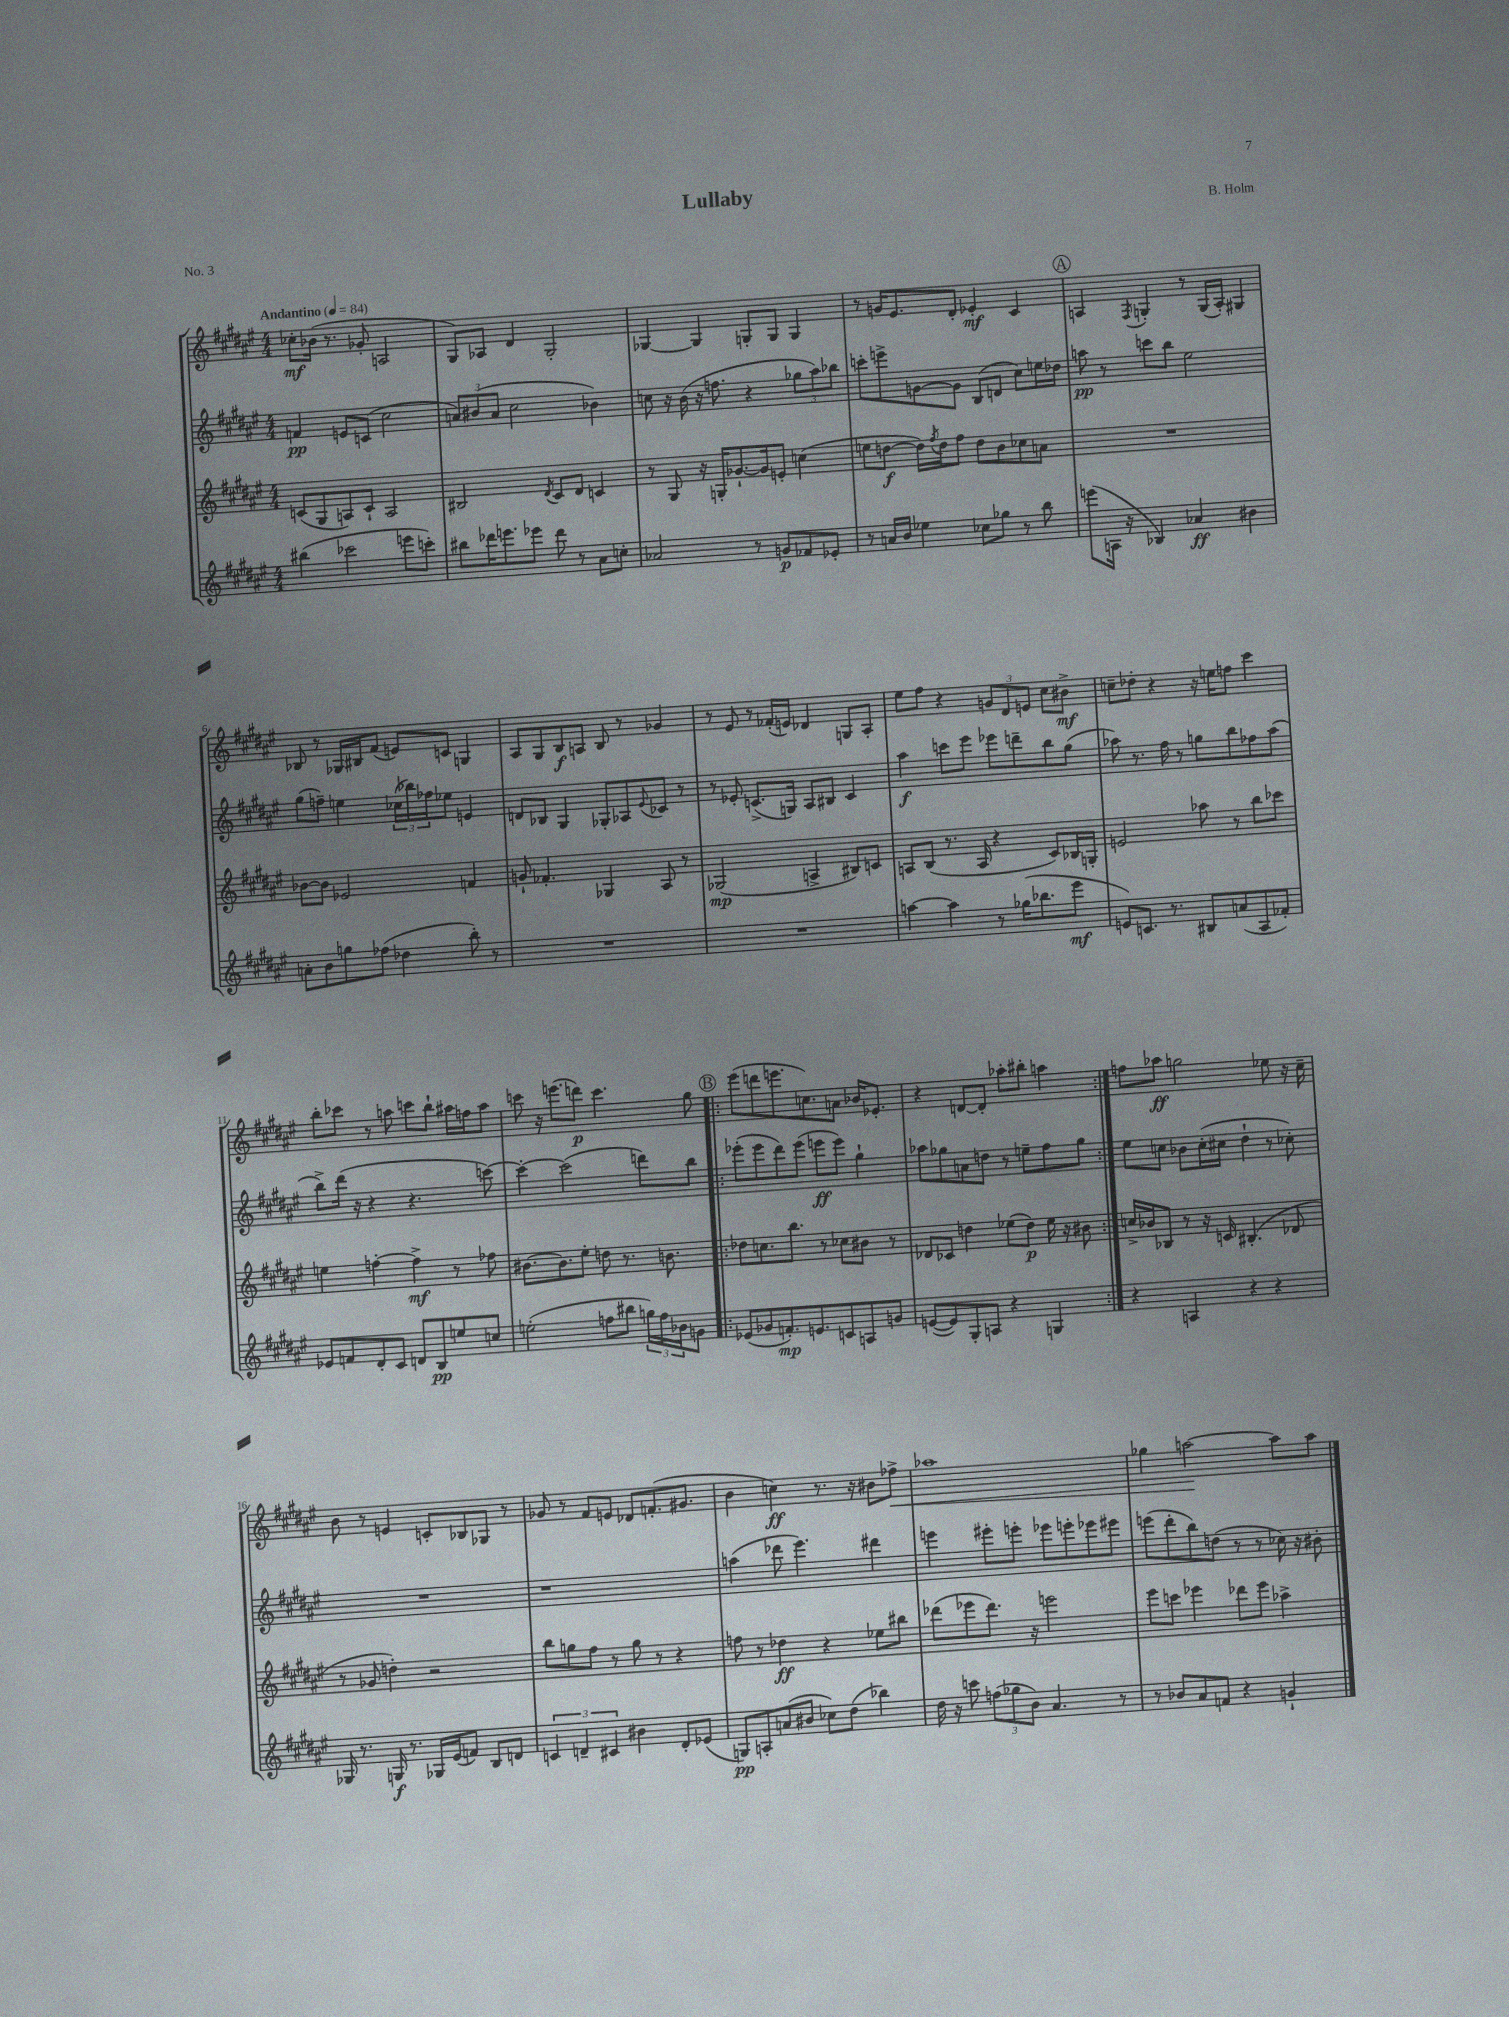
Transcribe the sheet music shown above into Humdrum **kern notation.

**kern	**kern	**kern	**kern
*staff4	*staff3	*staff2	*staff1
*clefG2	*clefG2	*clefG2	*clefG2
*k[f#c#g#d#a#e#]	*k[f#c#g#d#a#e#]	*k[f#c#g#d#a#e#]	*k[f#c#g#d#a#e#]
*M4/4	*M4/4	*M4/4	*M4/4
*MM84	*MM84	*MM84	*MM84
(4bb#	(8c	4f	8cc-'
.	8G#	.	(16b-
.	.	.	8.r
2ccc-	8A)	8e	.
.	8c`	(8c	8g-'
.	2A	2cc#	2A
8eee	.	.	.
8ccc')	.	.	.
=	=	=	=
8bb#	2B#	12a)	8G#)
.	.	(12b#	.
16ddd-	.	.	8A-
.	.	12a	.
8.eee	.	.	.
.	.	2cc#	4d#
8eee-	.	.	.
.	8qd#	.	.
8ddd-	8c#	.	2G#'
8r	8d#	.	.
8a#	4c	4b-)	.
8cc'	.	.	.
=	=	=	=
2a-	8r	8cc	[4G-
.	8G#	16r	.
.	.	(16b	.
.	16r	16r	4G-]
.	16G'	8.ff	.
.	[8.g-`	.	.
8r	.	4r	8G'
.	16g-]	.	.
8g	8e'	.	8G
8f-	(4cc	12gg-	4G
.	.	12aa#)	.
8e-'	.	.	.
.	.	12bb-	.
=	=	=	=
8r	8ee	8ccc'	8r
16a	[8dd	8eee^	16g
16b	.	.	8.e#
4ee-	16dd])	[8g	.
.	8qff#	.	.
.	16dd	.	.
.	8ff#	8g]	8d#'
8cc-	8dd	(8B	4e-'
8gg-	8b	8d	.
8r	8cc-	8cc#)	4c#
8bb	8a	16ee	.
.	.	16dd-	.
=	=	=	=
(8eee	1r	8aa	4A
16A	.	8r	.
16r	.	.	.
.	.	.	8qF#
4B-)	.	8ccc	4G'
.	.	8bb	.
4a-	.	2ee#	8r
.	.	.	(16G
.	.	.	16A')
4b#	.	.	4G#
=	=	=	=
8a'	[8b-	(8gg#	8B-
8b	8b-]	8ff~)	8r
8gg	2e-	4ee	16G-
.	.	.	16B#
(8ff-	.	.	(8f#
4dd-	.	(24cc-	8e)
.	.	24bb-)	.
.	.	24ff-	.
.	.	8ee-	8c
8bb')	4f	4e	4G
8r	.	.	.
=	=	=	=
1r	8g`	8d	8A#
.	4.f-'	8B-	8G#
.	.	4G#	8B
.	.	.	8A
.	4G-	8G-'	8B
.	.	8A-	8r
.	.	8qqe#	.
.	8A#	8c-	4g-
.	8r	8r	.
=	=	=	=
1r	(2G-	8r	8r
.	.	8e-'	8e#
.	.	(8.c^	8r
.	.	.	(16f-'
.	.	16G)	16e)
.	4A^	8A#	4d-
.	.	8B#	.
.	8B#)	4c	8G
.	8c	.	8A#'
=	=	=	=
[4aa	8A	4aa#	8ee#
.	(8B	.	8ff#
4aa]	8.r	8ccc	4r
.	.	8eee#	.
.	16A	.	.
8r	4r	8eee-	12g
.	.	.	12d#
(16gg-	.	8ddd~	.
.	.	.	12e
8.bb-	.	.	.
.	8c#)	8bb	8cc#
8eee#	16B-	(8gg#	8b#^
.	16G'	.	.
=	=	=	=
8e)	2e	8aa-)	8cc~
8.c	.	8.r	8dd-'
.	.	.	4r
8.r	.	16ff#	.
.	.	8r	.
8B#	8aa-	8gg	16r
.	.	.	16ee
(8a	8r	8bb	8ff
8A#	8bb	8ff-	4ccc#
8f-')	8ccc-	(8aa-	.
=	=	=	=
8e-	4ee	8bb^)	8bb'
8f	.	(16ddd#	8ccc-
.	.	16r	.
8d#'	[4ff'	4r	8r
8c#	.	.	8aa
8d	4ff^]	4.r	8ccc
8B	.	.	8bb`
8ee	8r	.	16aa#
.	.	.	16ff
8cc	8ff-	[8ccc)	8aa#
=	=	=	=
(2ee'	[8.b#	4ccc'_	8ccc
.	.	.	16r
.	8.b#]	.	(8.eee
.	.	(2ccc]	.
.	8ee#'	.	8ddd)
8ff	8dd	.	4.ccc
8bb#	8.r	.	.
24gg)	.	8ddd)	.
24ff	.	.	.
.	8.b	.	.
24b-	.	.	.
8g	.	8bb	8gg#
=!|:	=!|:	=!|:	=!|:
(8e-	8dd-	(8eee-'	(8eee#
8g-	8.cc	8eee-	8ddd
8.f')	.	8ddd#)	8.eee
.	8.bb	.	.
.	.	(8eee-	.
8.e	.	.	8.cc)
.	8r	8eee	.
8c	8cc-	8eee)	8a
8A	8b#	4gg#`	16b-
.	.	.	8.e-'
8g	8r	.	.
=	=	=	=
([8e	8d-	8aa-	4r
8e])	8c-	8gg-	.
8G#'	4dd	8a	[8d
8A	.	8dd	8d']
4r	(8ee-	8r	8aa-'
.	8dd)	8ee~	8bb#'
4G	16ee-	8ff#	4aa
.	16r	.	.
.	8b#	8gg-	.
=:|!	=:|!	=:|!	=:|!
4r	16cc^	8ee#	8ff
.	16b-	.	.
.	8B-	8cc	8aa-
4A	8r	8b-	2gg
.	16r	(16cc'	.
.	16c	16cc#	.
4r	(4.B#'	4dd#`	.
4r	.	8r	8ee-
.	8d-	8cc-')	16r
.	.	.	16cc#~
=	=	=	=
16G-	8r	1r	8b
8.r	.	.	.
.	8g-	.	8r
16G	4dd')	.	4e
8.r	.	.	.
16G-	2r	.	8c'
(16e#	.	.	.
8f)	.	.	8B-
8B	.	.	8G-
8d	.	.	8r
=	=	=	=
6c	8bb	1r	8g-
.	8gg	.	8r
6d~	.	.	.
.	8ff#	.	8f#
6c#	.	.	.
.	8r	.	8e
4b#	8gg	.	8d-
.	8r	.	(8.f'
8d'	4r	.	.
.	.	.	8.g#
(8e-	.	.	.
=	=	=	=
8G)	8ff	(4aa	4b
8A'	8r	.	.
(8a	4dd-	8ddd-	4cc)
8b#	.	4.eee#)	.
8cc-)	4r	.	8.r
(8dd#	.	.	.
.	.	.	16r
4bb-)	8ee-	4ddd#	8b#
.	8bb#	.	8ff-^
=	=	=	=
16dd#	(8ddd-	4eee	1aa-
16r	.	.	.
8ccc	8eee-	.	.
(12ff	8.ddd-)	8eee#'	.
12gg-	.	.	.
.	.	8eee'	.
12b)	.	.	.
.	16r	.	.
4.a#	2eee	8eee-	.
.	.	8eee'	.
.	.	8eee-	.
8r	.	8eee#	.
=	=	=	=
8r	8eee#	(8eee	4gg-
8b-	8ccc	8ddd#'	.
8a#	4eee-	8bb)	[2aa
8f	.	(8dd	.
4r	8ddd-	8r	.
.	8eee-	8r	.
4g`	4aa-^	16cc-)	8aa]
.	.	16r	.
.	.	8b#'	8aa
==	==	==	==
*-	*-	*-	*-
